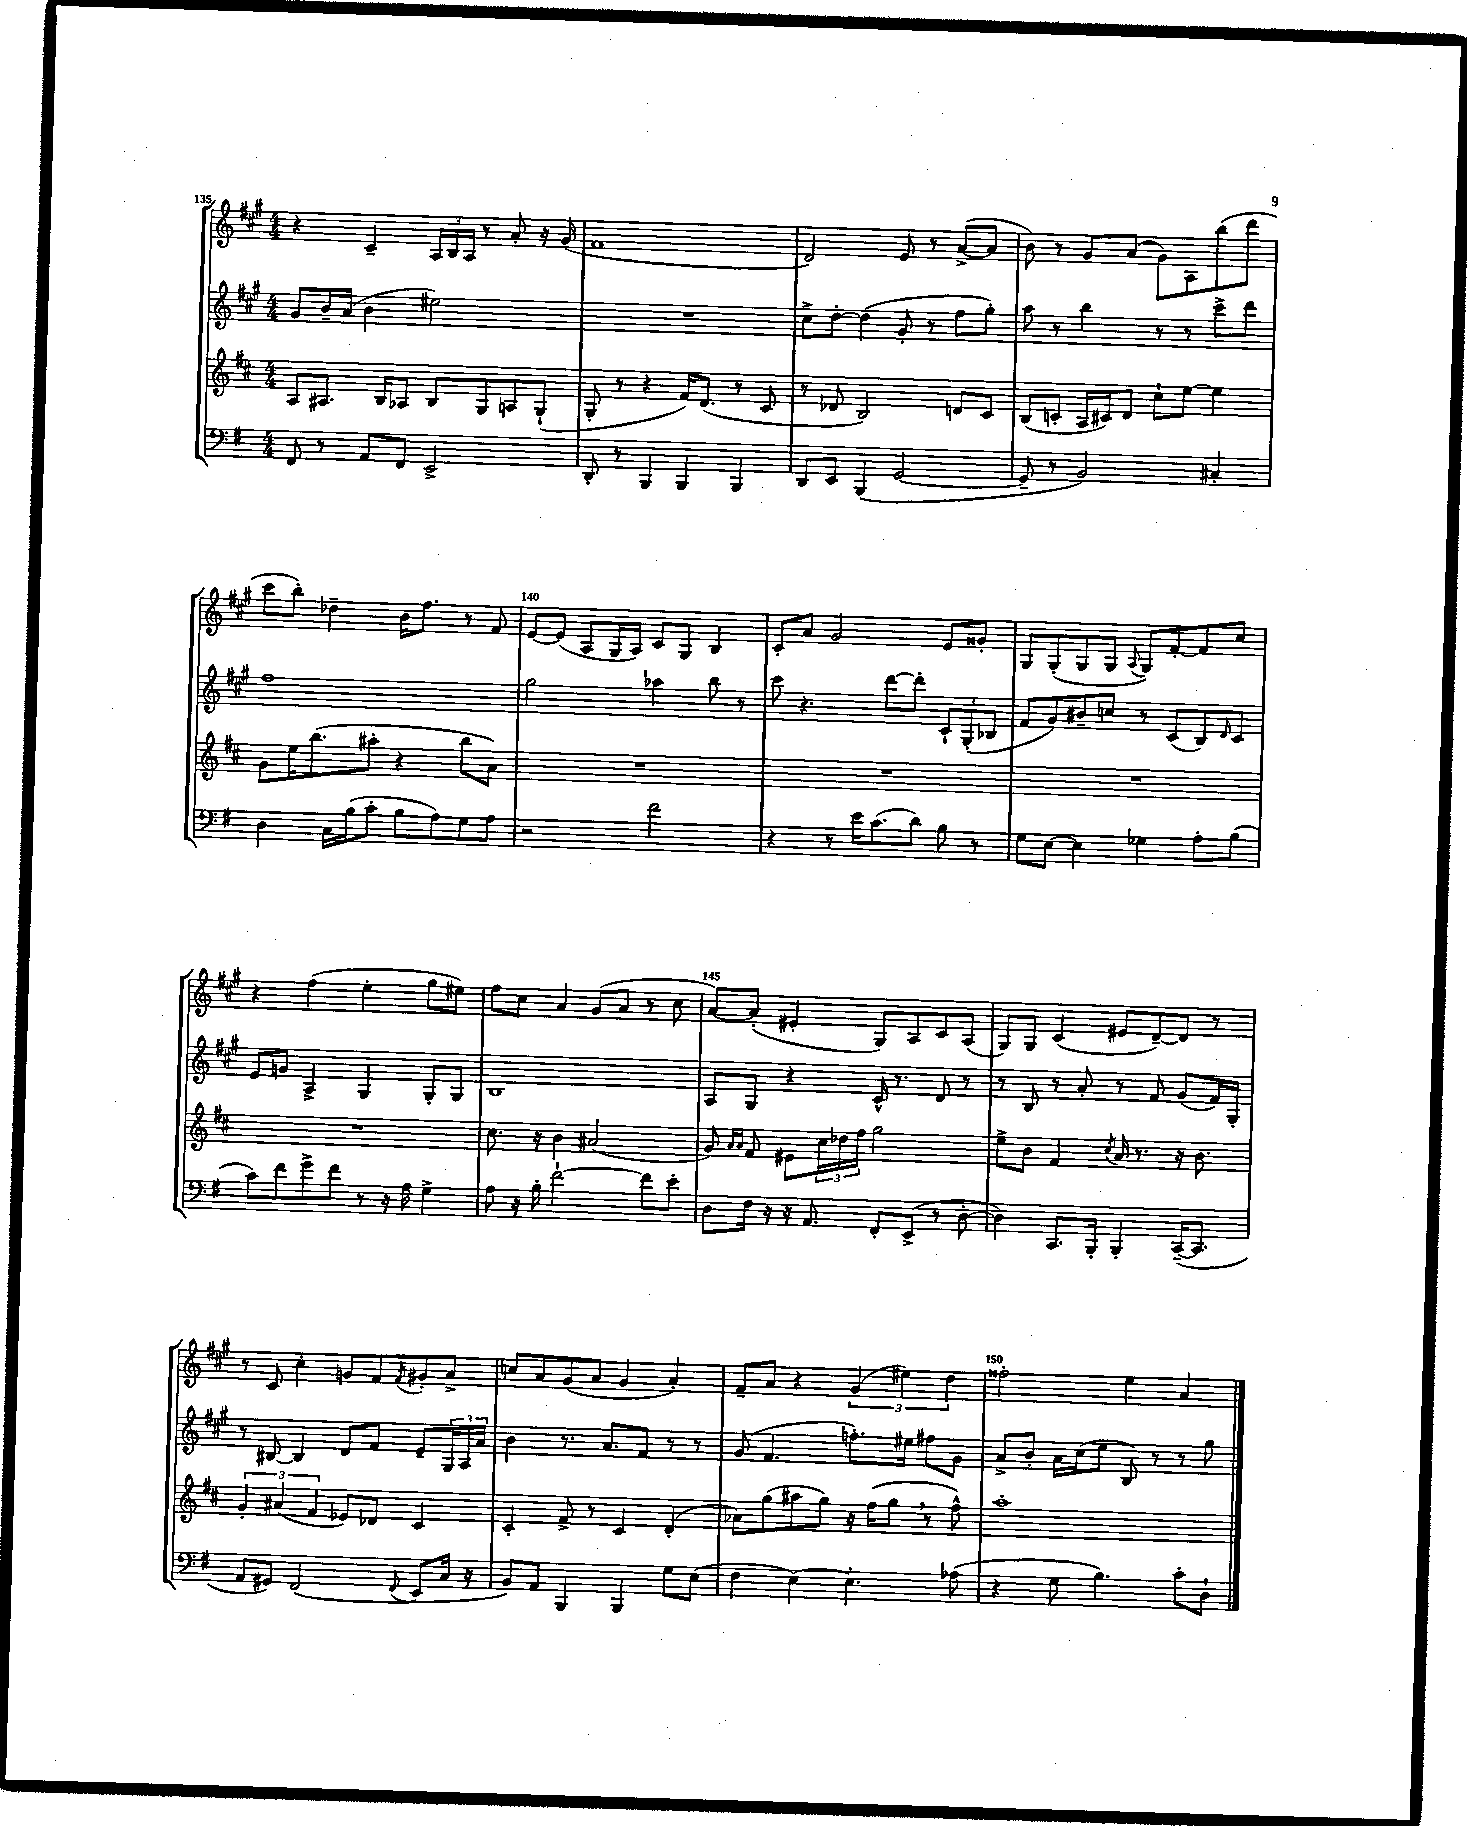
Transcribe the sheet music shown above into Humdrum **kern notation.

**kern	**kern	**kern	**kern
*staff4	*staff3	*staff2	*staff1
*clefF4	*clefG2	*clefG2	*clefG2
*k[f#]	*k[f#c#]	*k[f#c#g#]	*k[f#c#g#]
*M4/4	*M4/4	*M4/4	*M4/4
8FF#	8A	8g#	4r
8r	8.A#	16b~	.
.	.	(16a	.
8AA	.	4b	4c#~
.	16B	.	.
8FF#	8A-	.	.
2EE^	8B	2ee#)	24A
.	.	.	24B
.	.	.	24A
.	8G	.	8r
.	8A	.	8a'
.	(8G`	.	16r
.	.	.	(16g#
=	=	=	=
8DD'	8G'	1r	1f#
8r	8r	.	.
4BBB	4r	.	.
4BBB	16f#)	.	.
.	(8.d	.	.
4BBB	8r	.	.
.	8c#	.	.
=	=	=	=
8DD	8r	8cc#^	2d)
8EE	8d-	[8dd'	.
(4BBB	2B)	(4dd]	.
[2GG	.	8g#'	8e
.	.	8r	8r
.	8d	8ff#	([8a^
.	8c#	8gg#')	8a]
=	=	=	=
8GG~]	(8B	8aa	8b)
8r	8c'	8r	8r
2BB)	16A	4bb	8g#
.	16c#)	.	.
.	8d	.	(8a
.	8cc#`	8r	8g#)
.	[8ee	8r	8A
4C#'	4ee]	8ccc#^	(8bb
.	.	8ddd	8ddd
=	=	=	=
4D	8g	1ff#	8ccc#
.	16ee	.	8bb')
.	(8.bb	.	.
16C	.	.	4dd-~
(16B	.	.	.
8c'	8aa#'	.	.
8B	4r	.	16b
.	.	.	8.ff#
8A)	.	.	.
8G	8bb	.	8r
8A	8a)	.	8f#
=	=	=	=
2r	1r	2gg#	[8e
.	.	.	(8e]
.	.	.	8A
.	.	.	16G#
.	.	.	16A)
2f#	.	4aa-	8c#
.	.	.	8G#
.	.	8bb	4B
.	.	8r	.
=	=	=	=
4r	1r	8ccc#	8c#'
.	.	4.r	8a
8r	.	.	2g#
16e	.	.	.
(8.c	.	.	.
.	.	[8ddd	.
8d)	.	8ddd']	.
8B	.	12c#`	8e
.	.	(12G#'	.
8r	.	.	8g##'
.	.	12B-	.
=	=	=	=
8G	1r	8f#	8G#
[8E	.	8g#)	(8G#'
4E]	.	8b#~	8G#
.	.	8cc	8G#
.	.	.	8qqA
4G-	.	8r	8G#)
.	.	(8c#	[8f#'
8A'	.	8B)	8f#]
.	.	16qqd	.
(8B	.	8c#	8cc#
=	=	=	=
8c)	1r	8e	4r
8f#	.	8g	.
8g^	.	4A^	(4ff#
8f#	.	.	.
8r	.	4G#	4ee'
16r	.	.	.
16A	.	.	.
4G^	.	8G#'	8gg#
.	.	8G#	8ee#)
=	=	=	=
8A	8.cc#	1B	8ff#
16r	.	.	8cc#
16B'	16r	.	.
[2f#`	4b	.	4a
.	(2a#	.	(8g#
.	.	.	8a
8f#]	.	.	8r
8e'	.	.	8cc#
=	=	=	=
8D	8g)	8A	[8a)
.	16qqa	.	.
.	16qqa	.	.
16F#	8f#	8G#	(8a']
16r	.	.	.
16r	8e#	4r	4e#'
8.AA	.	.	.
.	24cc#	.	.
.	24dd-	.	.
.	24ff#	.	.
8FF#'	2gg	16c#^^	8G#)
.	.	8.r	.
(8EE^	.	.	8A
8r	.	8d	8c#
[8D'	.	8r	(8A
=	=	=	=
4D])	8ee^	8r	8G#)
.	8b	8B	8G#
8.CC	4f#	8r	(4c#
.	.	8a'	.
16BBB'	.	.	.
.	8qcc#	.	.
4BBB'	16a	8r	8e#
.	8.r	.	.
.	.	8f#	[8d~)
([16CC~	16r	(8g#	8d]
8.CC]	8.b	.	.
.	.	16f#)	8r
.	.	16G#'	.
=	=	=	=
8AA	6g'	8r	8r
8GG#)	.	[8B#	8c#
.	(6a#	.	.
(2FF#	.	4B#]	4cc#'
.	6f#	.	.
.	8e-)	8d	8g
.	8d-	8f#	8f#
8qqFF#	.	.	8qf#
8EE	4c#	8e~	8g#'
16C	.	24G#	8a^
.	.	24A	.
16r	.	.	.
.	.	24a	.
=	=	=	=
8BB)	4c#'	4b	8cc
8AA	.	.	8a
4BBB	8f#^	8.r	(8g#
.	8r	.	8a
.	.	8.a	.
4BBB	4c#	.	4g#
.	.	8f#	.
8G	(4d'	8r	4a')
(8E	.	8r	.
=	=	=	=
4F#	8a-)	(8g#	8f#~
.	(8gg	4.f#	8a
[4E)	8aa#	.	4r
.	8gg)	.	.
4.E']	16r	8.ff')	(6g#
.	(16ff#	.	.
.	8gg	.	.
.	.	.	6ee#)
.	.	16ee#	.
.	8r	8ff#	.
.	.	.	6dd
(8A-	8ff#^^)	8g#	.
=	=	=	=
4r	1aa'	8a^	2ff##'
.	.	8b'	.
8G	.	16a	.
.	.	(16cc#	.
4.B)	.	8ee	.
.	.	8B)	4ee
.	.	8r	.
8c'	.	8r	4a
8D`	.	8gg#	.
==	==	==	==
*-	*-	*-	*-
